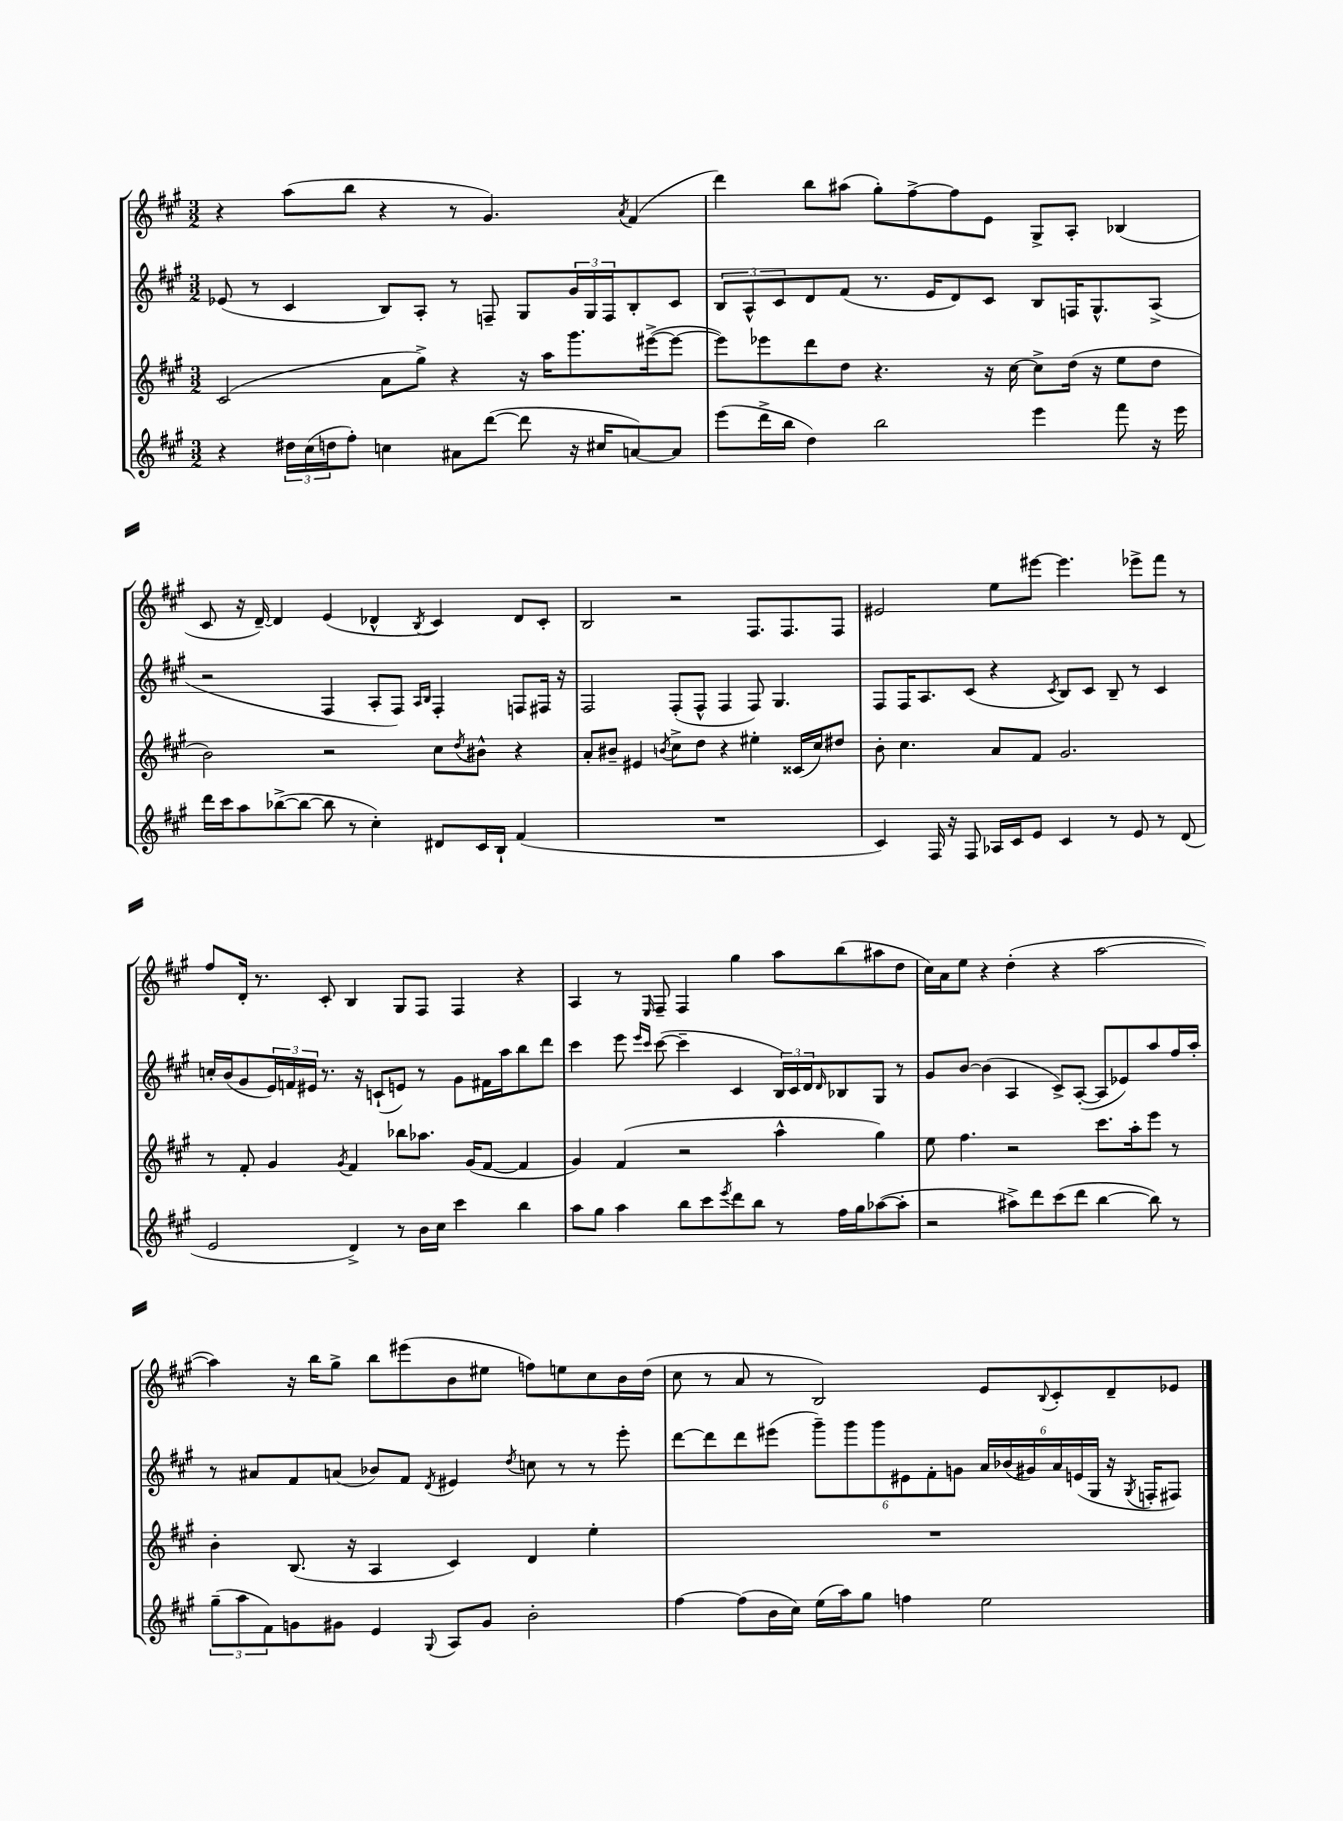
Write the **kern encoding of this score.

**kern	**kern	**kern	**kern
*staff4	*staff3	*staff2	*staff1
*clefG2	*clefG2	*clefG2	*clefG2
*k[f#c#g#]	*k[f#c#g#]	*k[f#c#g#]	*k[f#c#g#]
*M3/2	*M3/2	*M3/2	*M3/2
4r	(2c#	(8e-	4r
.	.	8r	.
24dd#	.	4c#	(8aa
(24cc#	.	.	.
24dd	.	.	.
8ff#')	.	.	8bb
4cc	8a	8B)	4r
.	8gg#^)	8A'	.
8a#	4r	8r	8r
([8ddd	.	8F~	4.g#)
8ddd]	16r	8G#	.
.	16aa	.	.
16r	8.ggg#	24g#	.
.	.	24G#	.
16cc#	.	.	.
.	.	24F	.
.	.	.	8qa
[8a)	.	8B'	(4f#
.	([16eee#^	.	.
8a]	8eee#_	8c#	.
=	=	=	=
(8eee	8eee#])	12B	4ddd)
.	.	12A^^	.
16ddd^	8eee-	.	.
.	.	12c#	.
16bb	.	.	.
4dd)	8ddd	8d	8bb
.	8dd	(8f#	(8aa#
2bb	4.r	8.r	8gg#')
.	.	.	[8ff#^
.	.	16e	.
.	.	8d)	8ff#]
.	16r	8c#	8e
.	[16cc#	.	.
4eee	8cc#^]	8B	8G#^
.	(16dd	16F	8A'
.	16r	8.G#^^	.
8fff#	8ee	.	(4B-
16r	8dd	(8A^	.
16eee	.	.	.
=	=	=	=
16ddd	2b)	2r	8c#
16ccc#	.	.	.
8aa	.	.	16r
.	.	.	[16d~)
([8bb-^	.	.	4d]
8bb-_	.	.	.
8bb-]	2r	4F#	(4e
8r	.	.	.
4cc#')	.	8A'	4d-^^
.	.	8F#)	.
.	.	16qqA	.
.	.	16qqB	8qB
8d#	8cc#	4F#'	4c#)
.	8qdd	.	.
16c#	8b#^^	.	.
16B`	.	.	.
(4f#	4r	8F	8d-
.	.	16F#	8c#'
.	.	16r	.
=	=	=	=
1.r	8a'	2F#	2B
.	8b#~	.	.
.	4e#	.	.
.	8qb	.	.
.	8cc#^	(8F#'	2r
.	8dd	8F#^^	.
.	4r	4F#	.
.	4ee#'	8F#)	8.F#
.	.	4.G#	.
.	.	.	8.F#
.	(16c##	.	.
.	16cc#)	.	.
.	8dd#	.	8F#
=	=	=	=
4c#)	8b'	8F#	2e#
.	4.cc#	16F#	.
.	.	8.A	.
16F#	.	.	.
16r	.	.	.
8F#	.	(8c#	.
16A-	8a	4r	8ee
16c#	.	.	.
8e	8f#	.	[8eee#
.	.	8qc#	.
4c#	2.g#	8B)	4.eee#]
.	.	8c#	.
8r	.	8B~	.
8e	.	8r	8eee-^
8r	.	4c#	8fff#
(8d	.	.	8r
=	=	=	=
2e	8r	16cc'	8ff#
.	.	(16b	.
.	8f#'	8g#	16d'
.	.	.	8.r
.	4g#	24e)	.
.	.	24f	.
.	.	24e#	.
.	.	8.r	8c#'
.	8qg#	.	.
4d^)	4f#	.	4B
.	.	16r	.
.	.	(8c`	.
8r	8bb-	8e)	8G#
16b	8.aa-	8r	8F#
16cc#	.	.	.
4ccc#	.	8g#	4F#
.	(16g#	.	.
.	[8f#	16f#	.
.	.	16aa	.
4bb	4f#]	8bb	4r
.	.	8ddd	.
=	=	=	=
8aa	4g#)	4ccc#	4A
8gg#	.	.	.
4aa	(4f#	8eee	8r
.	.	16qqeee	.
.	.	16qqccc#	16qqE
.	.	([8ccc#	8F#~
8bb	2r	4ccc#~]	4F#
8ccc#	.	.	.
8qeee	.	.	.
8ddd	.	4c#	4gg#
8bb	.	.	.
8r	4aa^^	24B)	8aa
.	.	24c#	.
.	.	24d	.
.	.	16qqd	.
16ff#	.	8B-	(8bb
16gg#	.	.	.
([8aa-	4gg#)	8G#	8aa#
8aa-']	.	8r	8dd
=	=	=	=
2r	8ee	8g#	16cc#)
.	.	.	16a
.	4.ff#	[8b	8ee
.	.	(4b]	4r
8aa#^)	2r	4A	(4dd'
8ddd	.	.	.
(8ccc#	.	8c#^)	4r
8ddd	.	([8A'	.
[4bb	8.ccc#	8A]	[2aa
.	.	8e-)	.
.	16aa'	.	.
8bb])	8eee	8aa	.
8r	8r	16ff#	.
.	.	16aa'	.
=	=	=	=
(12gg#~	4b'	8r	4aa])
12aa	.	.	.
.	.	8a#	.
12f#)	.	.	.
8g	(8.B	8f#	16r
.	.	.	16bb
8g#	.	(8a	8gg#^
.	16r	.	.
4e	4A	8b-)	8bb
.	.	8f#	(8eee#
8qqG#	.	8qd	.
8A	4c#)	4e#	8b
8g#	.	.	8ee#
.	.	8qdd	.
2b'	4d	8cc	8ff)
.	.	8r	8ee
.	4ee'	8r	8cc#
.	.	8eee'	16b
.	.	.	(16dd
=	=	=	=
[4ff#	1.r	[8ddd	8cc#
.	.	8ddd]	8r
(8ff#]	.	8ddd	8a
16b	.	(8eee#	8r
16cc#)	.	.	.
(16ee	.	12ggg#~)	2B)
16aa)	.	.	.
.	.	12ggg#	.
8gg#	.	.	.
.	.	12ggg#	.
4ff	.	12e#	.
.	.	12f#'	.
.	.	12g	.
2ee	.	24a	8e
.	.	(24b-	.
.	.	24g#)	.
.	.	.	8qqB
.	.	24a	8c#'
.	.	(24e	.
.	.	24G#	.
.	.	16r	8d~
.	.	8qG#	.
.	.	16F'	.
.	.	8F#)	8e-
==	==	==	==
*-	*-	*-	*-
